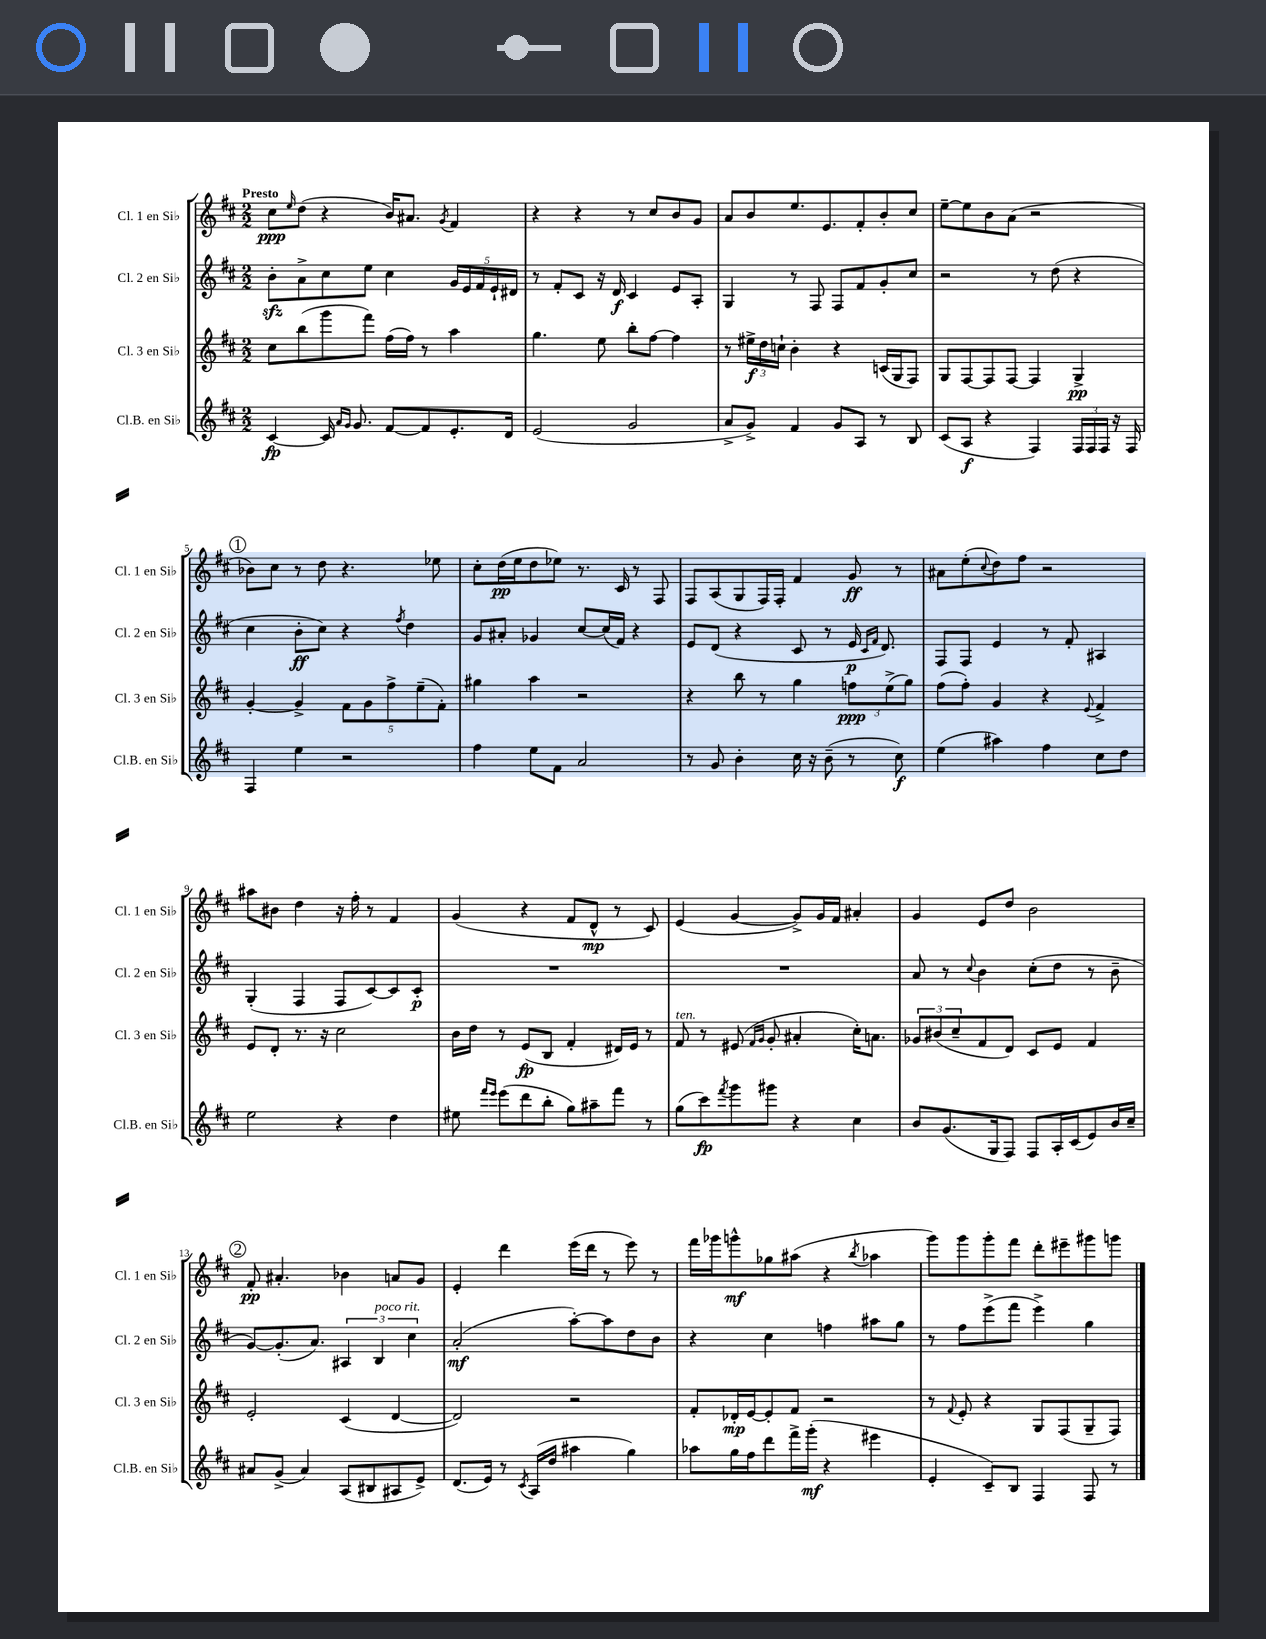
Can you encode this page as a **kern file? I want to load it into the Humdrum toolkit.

**kern	**kern	**kern	**kern
*staff4	*staff3	*staff2	*staff1
*clefG2	*clefG2	*clefG2	*clefG2
*k[f#c#]	*k[f#c#]	*k[f#c#]	*k[f#c#]
*M2/2	*M2/2	*M2/2	*M2/2
[4c#	8cc#	8b'	8cc#
.	.	.	16qqee
.	(8bb	8a^	(8dd
16c#]	8ggg	8cc#	4r
16qqa	.	.	.
16qqg	.	.	.
8.g	.	.	.
.	8fff#)	8ee	.
[8f#	(16ff#	4cc#	16b)
.	16ff#)	.	8.a#
8f#]	8r	.	.
.	.	.	8qg
8.e'	4aa	20g	4f#
.	.	20e	.
.	.	20f#	.
.	.	20e`	.
16d	.	.	.
.	.	20d#	.
=	=	=	=
(2e	4.gg	8r	4r
.	.	8f#'	.
.	.	8c#	4r
.	8ee	16r	.
.	.	16d	.
2g	8bb'	4c#	8r
.	[8ff#	.	8cc#
.	4ff#]	8e	8b
.	.	8A'	8g
=	=	=	=
8a^	8r	4G	8a
8g^)	24ee#^	.	8b
.	24dd	.	.
.	24cc`	.	.
4f#	4b'	8r	8.ee
.	.	8F#	.
.	.	.	8.e
8g	4r	8F#	.
8A	.	8f#	8f#'
8r	(16c	8g'	8b'
.	16G	.	.
8B	8F#)	8cc#	8cc#
=	=	=	=
(8c#	8G	2r	[8ee~
8A	[8F#	.	8ee]
4r	8F#]	.	8b
.	[8F#	.	(8a
4F#)	4F#]	8r	2r
.	.	(8dd	.
24F#	4G^	4r	.
24F#	.	.	.
24F#	.	.	.
16r	.	.	.
16F#	.	.	.
=	=	=	=
4F#	[4g'	4cc#	8b-)
.	.	.	8cc#
4ee	4g^]	8b'	8r
.	.	8cc#)	8dd
2r	10f#	4r	4.r
.	10g	.	.
.	10ff#^	.	.
.	.	8qff#	.
.	.	4dd	.
.	(10ee~	.	.
.	.	.	8ee-
.	10f#')	.	.
=	=	=	=
4ff#	4gg#	8g	8cc#'
.	.	8a#'	(16dd
.	.	.	16ee
8ee	4aa	4g-	8dd
8f#	.	.	8ee-)
2a	2r	[8cc#	8.r
.	.	(16cc#]	.
.	.	16f#)	16c#
.	.	4r	8r
.	.	.	8F#
=	=	=	=
8r	4r	8e	8F#
8g	.	(8d	(8A
4b'	8bb	4r	8G
.	8r	.	16F#)
.	.	.	16F#'
16cc#	4gg	8c#	4f#
16r	.	.	.
(8b~	.	8r	.
8r	12ff	16e	8g
.	.	16qqc#	.
.	.	16qqf#	.
.	.	8.d)	.
.	(12ee^	.	.
8cc#)	.	.	8r
.	12gg)	.	.
=	=	=	=
(4ee	(8ff#	8F#	8a#
.	8ff#')	8F#	(8ee'
.	.	.	8qqcc#
4aa#)	4g	4e	8dd)
.	.	.	8ff#
4ff#	4r	8r	2r
.	.	8f#'	.
.	8qqe	.	.
8cc#	4f#^	4A#	.
8dd	.	.	.
=	=	=	=
2ee	8e	(4G'	8aa#
.	8d'	.	8b#
.	8.r	4F#	4dd
.	16r	.	.
4r	2cc#	8F#	16r
.	.	.	16ff#'
.	.	[8c#)	8r
4dd	.	8c#]	4f#
.	.	8c#'	.
=	=	=	=
8ee#	16b	1r	(4g
.	16dd	.	.
16qqfff#	.	.	.
16qqeee	.	.	.
(8eee	8r	.	.
8ddd	(8e	.	4r
8bb'	8B	.	.
8gg)	4f#'	.	8f#
8aa#~	.	.	8d^^
8fff#	16d#)	.	8r
.	16e	.	.
8r	8r	.	8c#)
=	=	=	=
(8gg	8f#	1r	(4e
8ccc#)	8r	.	.
8qfff#	.	.	.
8ggg	(8e#	.	[4g
.	16qqf#	.	.
.	16qqg	.	.
8ggg#	8g'	.	.
4r	4a#'	.	8g^])
.	.	.	16g
.	.	.	16f#
4cc#	16cc#')	.	4a#'
.	8.a	.	.
=	=	=	=
8b	12g-	8a	4g
.	(12b#	.	.
(8.g	.	8r	.
.	12cc#~	.	.
.	.	8qqcc#	.
.	8f#	4b	8e
16G	.	.	.
8F#)	8d)	.	8dd
8F#	8c#	(8cc#'	2b
16A'	8e	8dd	.
(16c#	.	.	.
8e)	4f#	8r	.
16b	.	8b~	.
16cc#~	.	.	.
=	=	=	=
8a#	2e'	[8g)	8f#'
(8g^	.	(8.g']	4.a#'
4a#)	.	.	.
.	.	8.a)	.
(8A	(4c#	6A#	4b-
8B#	.	.	.
.	.	6B	.
8A#	[4d	.	8a
.	.	6cc#	.
8e^)	.	.	8g
=	=	=	=
(8.d	2d])	(2a'	4e'
16e)	.	.	.
8r	.	.	4ddd
8qc#	.	.	.
(16A	.	.	.
16dd	.	.	.
4aa#	2r	[8aa')	(16eee
.	.	.	16ddd
.	.	8aa]	8r
4gg)	.	8dd	8eee)
.	.	8b	8r
=	=	=	=
8aa-	8f#'	4r	16fff#
.	.	.	16ggg-
16gg	16d-'	.	8ggg^^
16ff#	[16e	.	.
8ddd	8e']	4cc#	8gg-
16fff#^	8f#	.	(8aa#
(16ggg'	.	.	.
4r	2r	4ff	4r
.	.	.	8qbb
4eee#	.	8aa#	4aa-
.	.	8gg	.
=	=	=	=
4e'	8r	8r	8ggg)
.	8qqf#	.	.
.	8e'	8ff#	8ggg
8c#~)	4r	(8eee^	8ggg'
8B	.	8fff#	8fff#
4F#	8G	4eee^)	8ddd'
.	(8F#	.	8eee#~
8F#	8G~	4gg	8ggg#
8r	8F#)	.	8ggg
==	==	==	==
*-	*-	*-	*-
